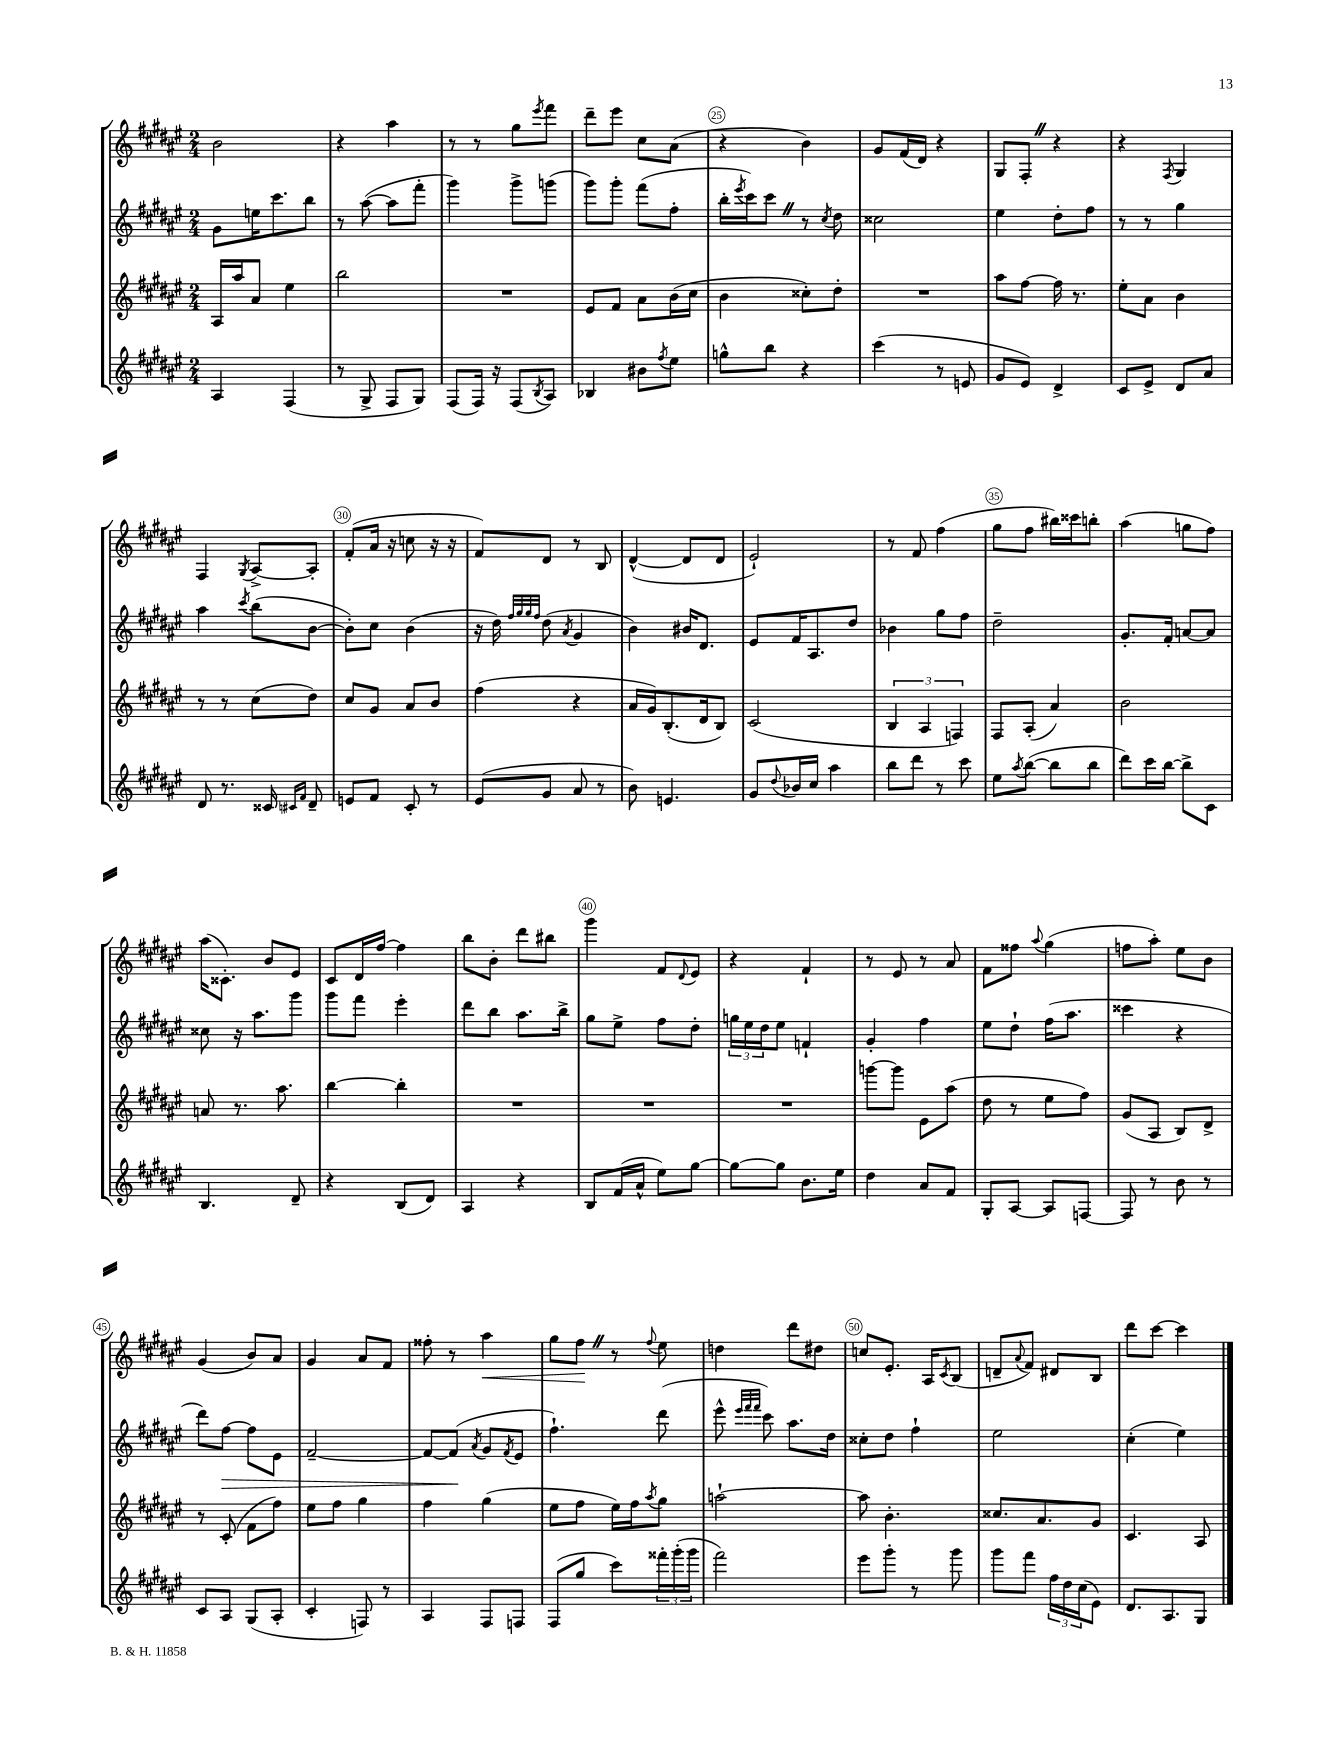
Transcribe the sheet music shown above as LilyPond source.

<<
\new StaffGroup <<
\new Staff = "s0" {
    \clef treble \key fis \major \numericTimeSignature \time 2/4
    b'2 |
    r4 ais''4 |
    r8 r8 gis''8 \acciaccatura { eis'''8 } fis'''8 |
    dis'''8-- eis'''8 cis''8 ais'8( |
    r4 b'4) |
    gis'8 fis'16( dis'16) r4 |
    gis8 fis8-. \once \override BreathingSign.text = \markup { \musicglyph "scripts.caesura.straight" } \breathe r4 |
    r4 \acciaccatura { fis8 } gis4 |
    fis4 \acciaccatura { gis8 } ais8~-> ais8-. |
    fis'8-.( ais'16 r16 c''8 r16 r16 |
    fis'8) dis'8 r8 b8 |
    dis'4~-^( dis'8 dis'8 |
    eis'2-!) |
    r8 fis'8 fis''4( |
    gis''8 fis''8 bis''16) cisis'''16 b''8-. |
    ais''4( g''8 fis''8) |
    ais''16( cisis'8.-.) b'8 eis'8 |
    cis'8 dis'16 fis''16~ fis''4 |
    b''8 b'8-. dis'''8 bis''8 |
    gis'''4 fis'8 \appoggiatura { dis'8 } eis'8 |
    r4 fis'4-! |
    r8 eis'8 r8 ais'8 |
    fis'8 fisis''8 \appoggiatura { ais''8 } gis''4( |
    f''8 ais''8-.) eis''8 b'8 |
    gis'4( b'8) ais'8 |
    gis'4 ais'8 fis'8 |
    fisis''8-. r8 ais''4\< |
    gis''8 fis''8\! \once \override BreathingSign.text = \markup { \musicglyph "scripts.caesura.straight" } \breathe r8 \appoggiatura { fis''8 } eis''8 |
    d''4 dis'''8 dis''8 |
    c''8 eis'8.-. ais16 \acciaccatura { cis'8 } b8( |
    d'8-- \appoggiatura { ais'8 } fis'8) dis'8 b8 |
    dis'''8 cis'''8~ cis'''4 \bar "|." |
}
\new Staff = "s1" {
    \clef treble \key fis \major \numericTimeSignature \time 2/4
    gis'8 e''16 cis'''8. b''8 |
    r8 ais''8~( ais''8 fis'''8-. |
    gis'''4) gis'''8-> g'''8( |
    gis'''8) gis'''8-. fis'''8( fis''8-. |
    b''16-. \acciaccatura { eis'''8 } cis'''16) cis'''8 \once \override BreathingSign.text = \markup { \musicglyph "scripts.caesura.straight" } \breathe r8 \acciaccatura { cis''8 } dis''8 |
    cisis''2 |
    eis''4 dis''8-. fis''8 |
    r8 r8 gis''4 |
    ais''4 \acciaccatura { cis'''8 } b''8( b'8~ |
    b'8-.) cis''8 b'4( |
    r16 dis''16) \grace { fis''32 gis''32 gis''32 fis''32 } dis''8( \acciaccatura { ais'8 } gis'4 |
    b'4) bis'16 dis'8. |
    eis'8 fis'16 ais8. dis''8 |
    bes'4 gis''8 fis''8 |
    dis''2-- |
    gis'8.-. fis'16-. a'8~ a'8 |
    cisis''8 r16 ais''8. gis'''8 |
    gis'''8 fis'''8 eis'''4-. |
    dis'''8 b''8 ais''8. b''16-> |
    gis''8 eis''8-> fis''8 dis''8-. |
    \tuplet 3/2 { g''16 eis''16 dis''16 } eis''8 f'4-! |
    gis'4-. fis''4 |
    eis''8 dis''8-! fis''16( ais''8. |
    cisis'''4 r4 |
    dis'''8) fis''8~\> fis''8 eis'8 |
    fis'2~-- |
    fis'8~ fis'8\!( \acciaccatura { ais'8 } gis'8 \acciaccatura { fis'8 } eis'8 |
    fis''4.-!) dis'''8( |
    eis'''8-^ \grace { eis'''32 fis'''32 fis'''32 } cis'''8) ais''8. dis''16 |
    cisis''8-. dis''8 fis''4-! |
    eis''2 |
    cis''4-.( eis''4) \bar "|." |
}
\new Staff = "s2" {
    \clef treble \key fis \major \numericTimeSignature \time 2/4
    ais16 ais''16 ais'8 eis''4 |
    b''2 |
    R2 |
    eis'8 fis'8 ais'8 b'16( cis''16 |
    b'4 cisis''8-.) dis''8-. |
    R2 |
    ais''8 fis''8~ fis''16 r8. |
    eis''8-. ais'8 b'4 |
    r8 r8 cis''8( dis''8) |
    cis''8 gis'8 ais'8 b'8 |
    fis''4( r4 |
    ais'16 gis'16) b8.-.( dis'16 b8) |
    cis'2( |
    \tuplet 3/2 { b4 ais4 f4) } |
    fis8 ais8-.( ais'4) |
    b'2 |
    a'8 r8. ais''8. |
    b''4~ b''4-. |
    R2 |
    R2 |
    R2 |
    g'''8~ g'''8 eis'8 ais''8( |
    dis''8 r8 eis''8 fis''8) |
    gis'8( ais8 b8) dis'8-> |
    r8 cis'8-.( fis'8 fis''8) |
    eis''8 fis''8 gis''4 |
    fis''4 gis''4( |
    eis''8 fis''8 eis''16) fis''16 \acciaccatura { ais''8 } gis''8 |
    a''2~-! |
    a''8 b'4.-. |
    cisis''8. ais'8. gis'8 |
    cis'4. ais8 \bar "|." |
}
\new Staff = "s3" {
    \clef treble \key fis \major \numericTimeSignature \time 2/4
    ais4 fis4( |
    r8 gis8-> fis8 gis8) |
    fis8( fis16) r16 fis8( \acciaccatura { b8 } ais8) |
    bes4 bis'8 \acciaccatura { fis''8 } eis''8 |
    g''8-^ b''8 r4 |
    cis'''4( r8 e'8 |
    gis'8 eis'8) dis'4-> |
    cis'8 eis'8-> dis'8 ais'8 |
    dis'8 r8. cisis'16 \grace { cis'16 fis'16 } dis'8-- |
    e'8 fis'8 cis'8-. r8 |
    eis'8( gis'8 ais'8 r8 |
    b'8) e'4. |
    gis'8 \appoggiatura { dis''8 } bes'16 cis''16 ais''4 |
    b''8 dis'''8 r8 cis'''8 |
    eis''8 \acciaccatura { ais''8 } b''8~( b''8 b''8 |
    dis'''8) cis'''16 b''16~ b''8-> cis'8 |
    b4. dis'8-- |
    r4 b8( dis'8) |
    ais4 r4 |
    b8 fis'16( ais'16-^ eis''8) gis''8~ |
    gis''8~ gis''8 b'8. eis''16 |
    dis''4 ais'8 fis'8 |
    gis8-. ais8~ ais8 f8~ |
    f8 r8 b'8 r8 |
    cis'8 ais8 gis8( ais8-. |
    cis'4-. f8) r8 |
    ais4 fis8 f8 |
    fis8( gis''8 cis'''8) \tuplet 3/2 { fisis'''16-. gis'''16-.( gis'''16 } |
    fis'''2) |
    eis'''8 gis'''8-. r8 gis'''8 |
    gis'''8 fis'''8 \tuplet 3/2 { fis''16 dis''16 cis''16( } eis'8) |
    dis'8. ais8. gis8 \bar "|." |
}
>>
>>
\layout { \context { \Score currentBarNumber = #21 \override BarNumber.break-visibility = ##(#f #t #t) barNumberVisibility = #(every-nth-bar-number-visible 5) \override BarNumber.stencil = #(make-stencil-circler 0.1 0.3 ly:text-interface::print) } }
